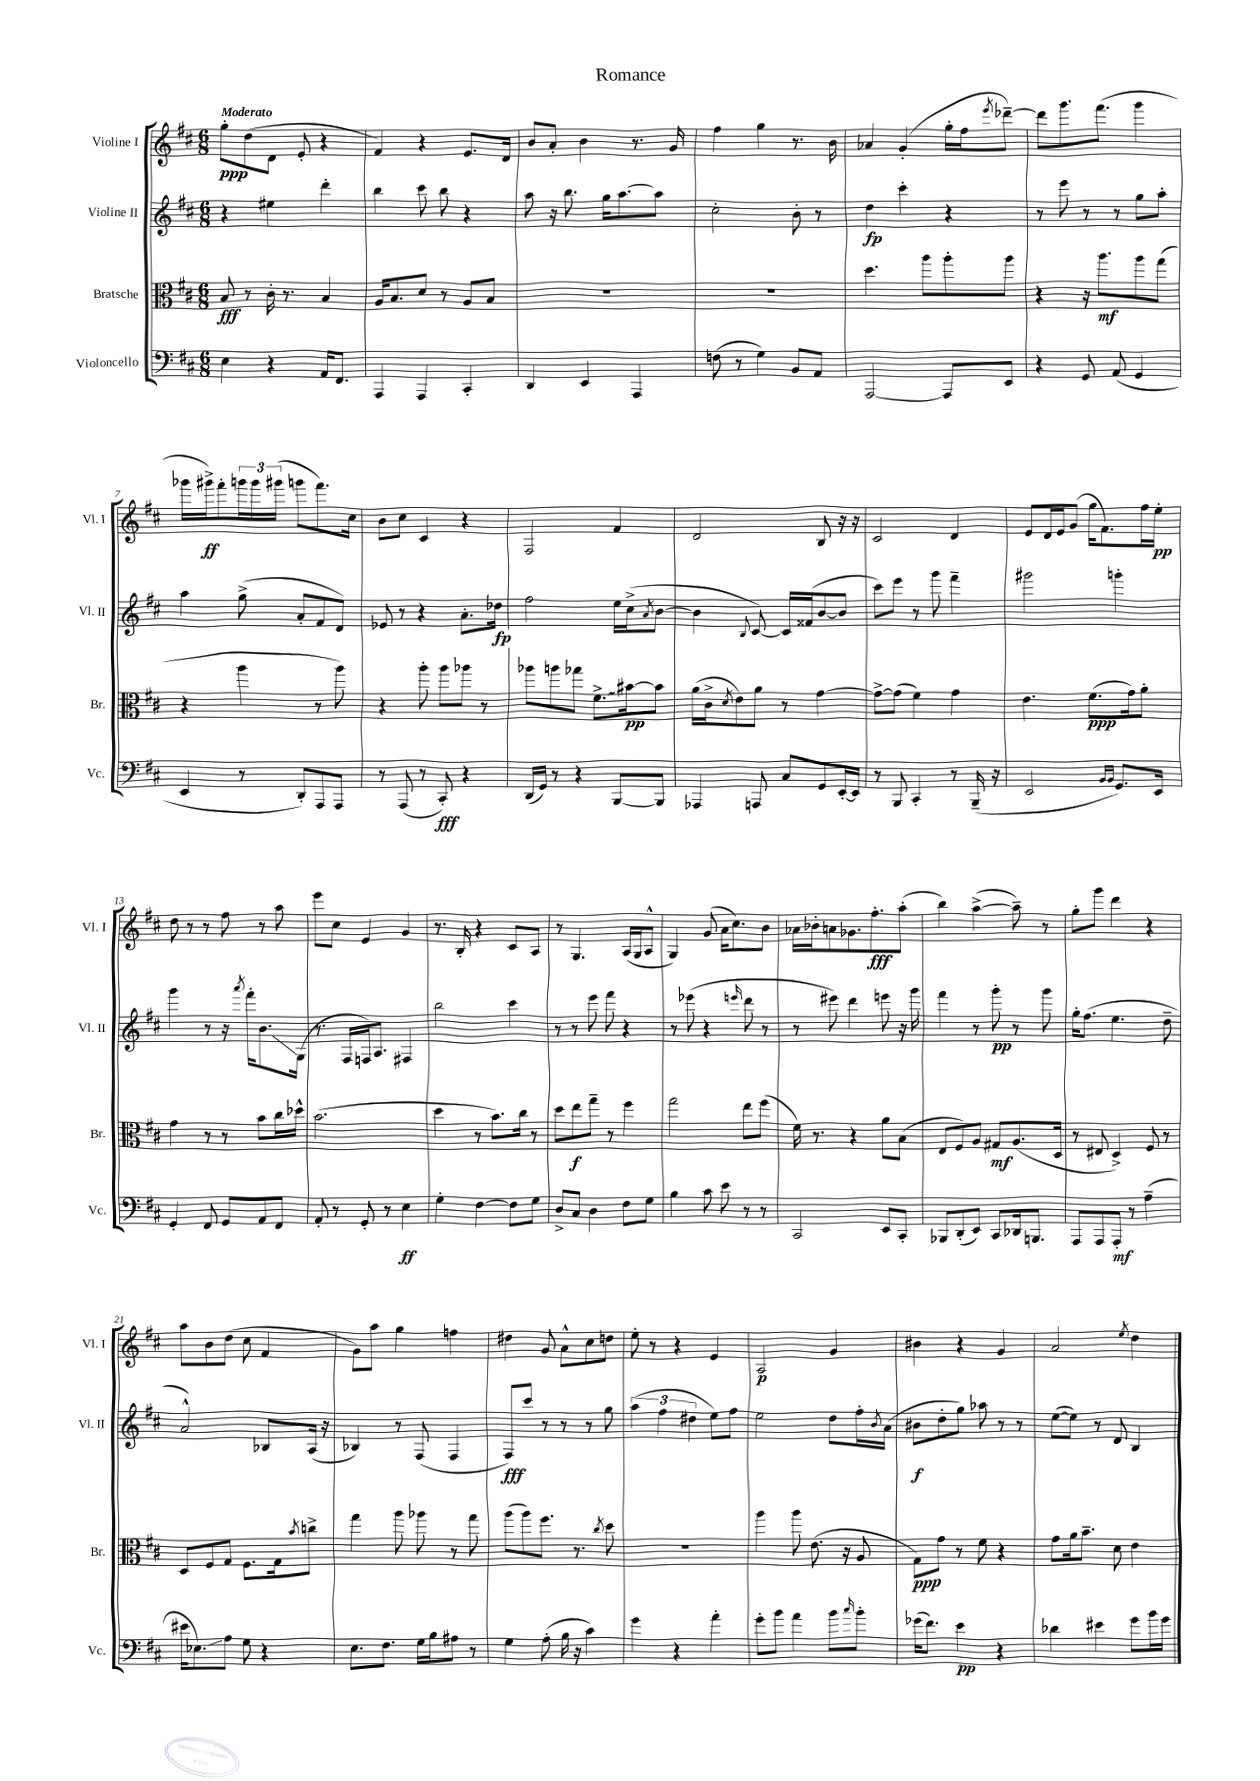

**kern	**kern	**kern	**kern
*staff4	*staff3	*staff2	*staff1
*clefF4	*clefC3	*clefG2	*clefG2
*k[f#c#]	*k[f#c#]	*k[f#c#]	*k[f#c#]
*M6/8	*M6/8	*M6/8	*M6/8
4E	8B	4r	8gg'
.	8r	.	(8dd
4r	16c#'	4ee#	8d
.	8.r	.	.
.	.	.	8e'
16AA	4B	4ddd'	4r
8.FF#	.	.	.
=	=	=	=
4AAA	16A	4bb	4f#)
.	8.B	.	.
4AAA	8d	8ccc#	4r
.	8r	8bb	.
4CC#'	8A	4r	8.e
.	8B	.	.
.	.	.	16d
=	=	=	=
4DD	2.r	8aa	8b
.	.	16r	8a'
.	.	8.bb	.
4EE	.	.	4b
.	.	16gg	.
.	.	[8.aa	.
4AAA	.	.	8.r
.	.	8aa]	.
.	.	.	16g
=	=	=	=
(8F	2.r	2cc#'	4ff#
8r	.	.	.
4G)	.	.	4gg
8BB	.	8b'	8.r
8AA	.	8r	.
.	.	.	16b
=	=	=	=
[2AAA	4.dd	4dd	4a-
.	.	4ccc#'	(4g'
.	8aa	.	.
8AAA]	8aa'	4r	16gg'
.	.	.	16ff#
.	.	.	8qeee
8EE	8aa	.	[8ddd-~)
=	=	=	=
4r	4r	8r	8ddd-]
.	.	8eee	8.ggg
8GG	16r	8r	.
.	8.aa	.	(8.fff#
(8AA	.	8r	.
4GG	8aa	8gg	4ggg
.	(8gg	8aa'	.
=	=	=	=
4EE	4r	4aa	16ggg-
.	.	.	16ggg#^)
.	.	.	8fff#'
8r	4aa	(8gg^	24ggg
.	.	.	24ggg
.	.	.	(24ggg#
8DD')	.	8a'	8ggg
8AAA	8r	8f#	8.fff#)
8AAA	8aa)	8d)	.
.	.	.	16cc#
=	=	=	=
8r	4r	8e-	8b
(8AAA	.	8r	8cc#
8r	8aa'	4r	4c#
8CC#')	8aa	.	.
4r	8aa-	8.a'	4r
.	8r	.	.
.	.	16dd-	.
=	=	=	=
(16DD	8aa-	2ff#	2F#
16GG)	.	.	.
8r	8aa	.	.
4r	8gg-	.	.
.	8.f#^	.	.
[8BBB	.	16ee	4f#
.	[16b#	(16cc#^	.
.	.	8qa	.
8BBB]	8b#]	[8b	.
=	=	=	=
4AAA-	(16a	4b]	2d
.	16c#^	.	.
.	8qd	.	.
.	8e)	.	.
.	.	8qqB	.
8AAA	8a	[8c#)	.
8C#	8r	16c#]	.
.	.	(16f##	.
8GG	[4g	[8b	8B
[16EE'	.	8b]	16r
16EE]	.	.	16r
=	=	=	=
8r	8g^_	8ccc#)	2c#
8BBB	(8g]	8eee	.
4CC#'	4f#)	8r	.
.	.	8ggg	.
8r	4g	4fff#~	4d
(16BBB~	.	.	.
16r	.	.	.
=	=	=	=
2EE	4.e	2ggg#	8e
.	.	.	16d
.	.	.	16e
.	.	.	(8g
.	(8.f#	.	16gg
.	.	.	8.f#)
16qqBB	.	.	.
16qqBB	.	.	.
8.GG)	.	4ggg'	.
.	16g)	.	.
.	8a'	.	16ff#
16EE	.	.	16ee'
=	=	=	=
4GG'	4g	4ggg	8dd
.	.	.	8r
8FF#	8r	8r	8r
8GG	8r	16r	8ff#
.	.	8qaaa	.
.	.	16fff#'	.
8AA	8b	8.b	8r
8FF#	16cc#	.	8aa
.	16dd-^^	(16G	.
=	=	=	=
8AA'	(2.b	8.r	8eee
8r	.	.	8cc#
.	.	16F#	.
8GG'	.	16F)	4e
.	.	8.A	.
8r	.	.	.
4E	.	4F#	4g
=	=	=	=
4G'	4dd	2bb	8.r
.	.	.	16B'
[4F#	8r	.	4r
.	8.b)	.	.
8F#]	.	4ccc#	8c#
.	16cc#	.	.
8G	8r	.	8A
=	=	=	=
8D^	8dd	8r	8r
8C#	8ee	8r	4.G
4D	8gg~	8eee	.
.	8r	8fff#	.
8F#	4ff#	4r	(16A
.	.	.	16G
8G	.	.	8A^^
=	=	=	=
4B	2gg	8r	4G)
.	.	(8eee-	.
8c#	.	4r	(8g
8e	.	.	16a
.	.	.	8.cc#)
.	.	16qqeee	.
8r	8ee	8ddd	.
8r	(8ff#	8r	8b
=	=	=	=
2CC#	16f#)	8r	16a-
.	8.r	.	16b-'
.	.	8eee#)	8a
.	4r	4ddd	8.g-
.	.	.	8.ff#'
8EE	8a	8eee	.
8CC#'	(8B	16r	(8aa'
.	.	16ggg	.
=	=	=	=
8BBB-	8E	4fff#	4bb)
(8DD'	8F#)	.	.
8EE)	8A	8r	([4aa^
8CC#	8G#	8ggg'	.
16DD-	(8.A	8r	8aa~])
8.BBB	.	.	.
.	.	8ggg	8r
.	16D	.	.
=	=	=	=
8AAA	8r	16gg'	8gg'
.	.	(8.ff#	.
8AAA	8E#	.	8ggg
8AAA'	4D^)	4.ee	4ddd
8r	.	.	.
(4A~	8F#	.	4r
.	8r	8dd~	.
=	=	=	=
16e#	8D	2a^^)	8aa
8.E-)	.	.	.
.	8F#	.	8b
8A	8G	.	(8dd
8G	8.F#	.	8cc#
4r	.	8B-	4f#
.	16G	.	.
.	8qb	.	.
.	8cc^	(16A	.
.	.	16r	.
=	=	=	=
8.E	4gg	4B-)	8g)
.	.	.	8aa
8.F#	.	.	.
.	8aa	8r	4gg
16G	8aa-	(8F#	.
16B	.	.	.
8A#	8r	4F#	4ff
8r	8gg	.	.
=	=	=	=
4G	(8aa	8F#)	4dd#
.	8aa)	8ccc#	.
(8A'	8.ff#	8r	8g
16B	.	8r	8a^^
16r	8.r	.	.
4c#)	.	8r	8cc#
.	8qcc#	.	.
.	8dd	8gg	8dd
=	=	=	=
4g	2.r	(6aa	8ee'
.	.	.	8r
.	.	6ff#	.
4r	.	.	4r
.	.	6dd#	.
4a'	.	8ee)	4e
.	.	8ff#	.
=	=	=	=
8g'	4aa	2ee	2A
8b	.	.	.
4a	8aa	.	.
.	(8.e	.	.
8b	.	8dd	4g
.	16r	.	.
16qqcc#	.	.	.
8b'	8A	16ff#'	.
.	.	8qb	.
.	.	(16a	.
=	=	=	=
(16g-	8G)	8b#	4b#
8.f#)	.	.	.
.	8g	8dd'	.
4e	8r	8gg)	4r
.	8f#	8aa-	.
4r	4r	8r	4g
.	.	8r	.
=	=	=	=
4d-	8g	([8ee	2a
.	16a	8ee])	.
.	8.b~	.	.
4e#	.	8r	.
.	8d	8d	.
.	.	.	8qee
8g	4e	4B	4dd
16b	.	.	.
16g	.	.	.
==	==	==	==
*-	*-	*-	*-
